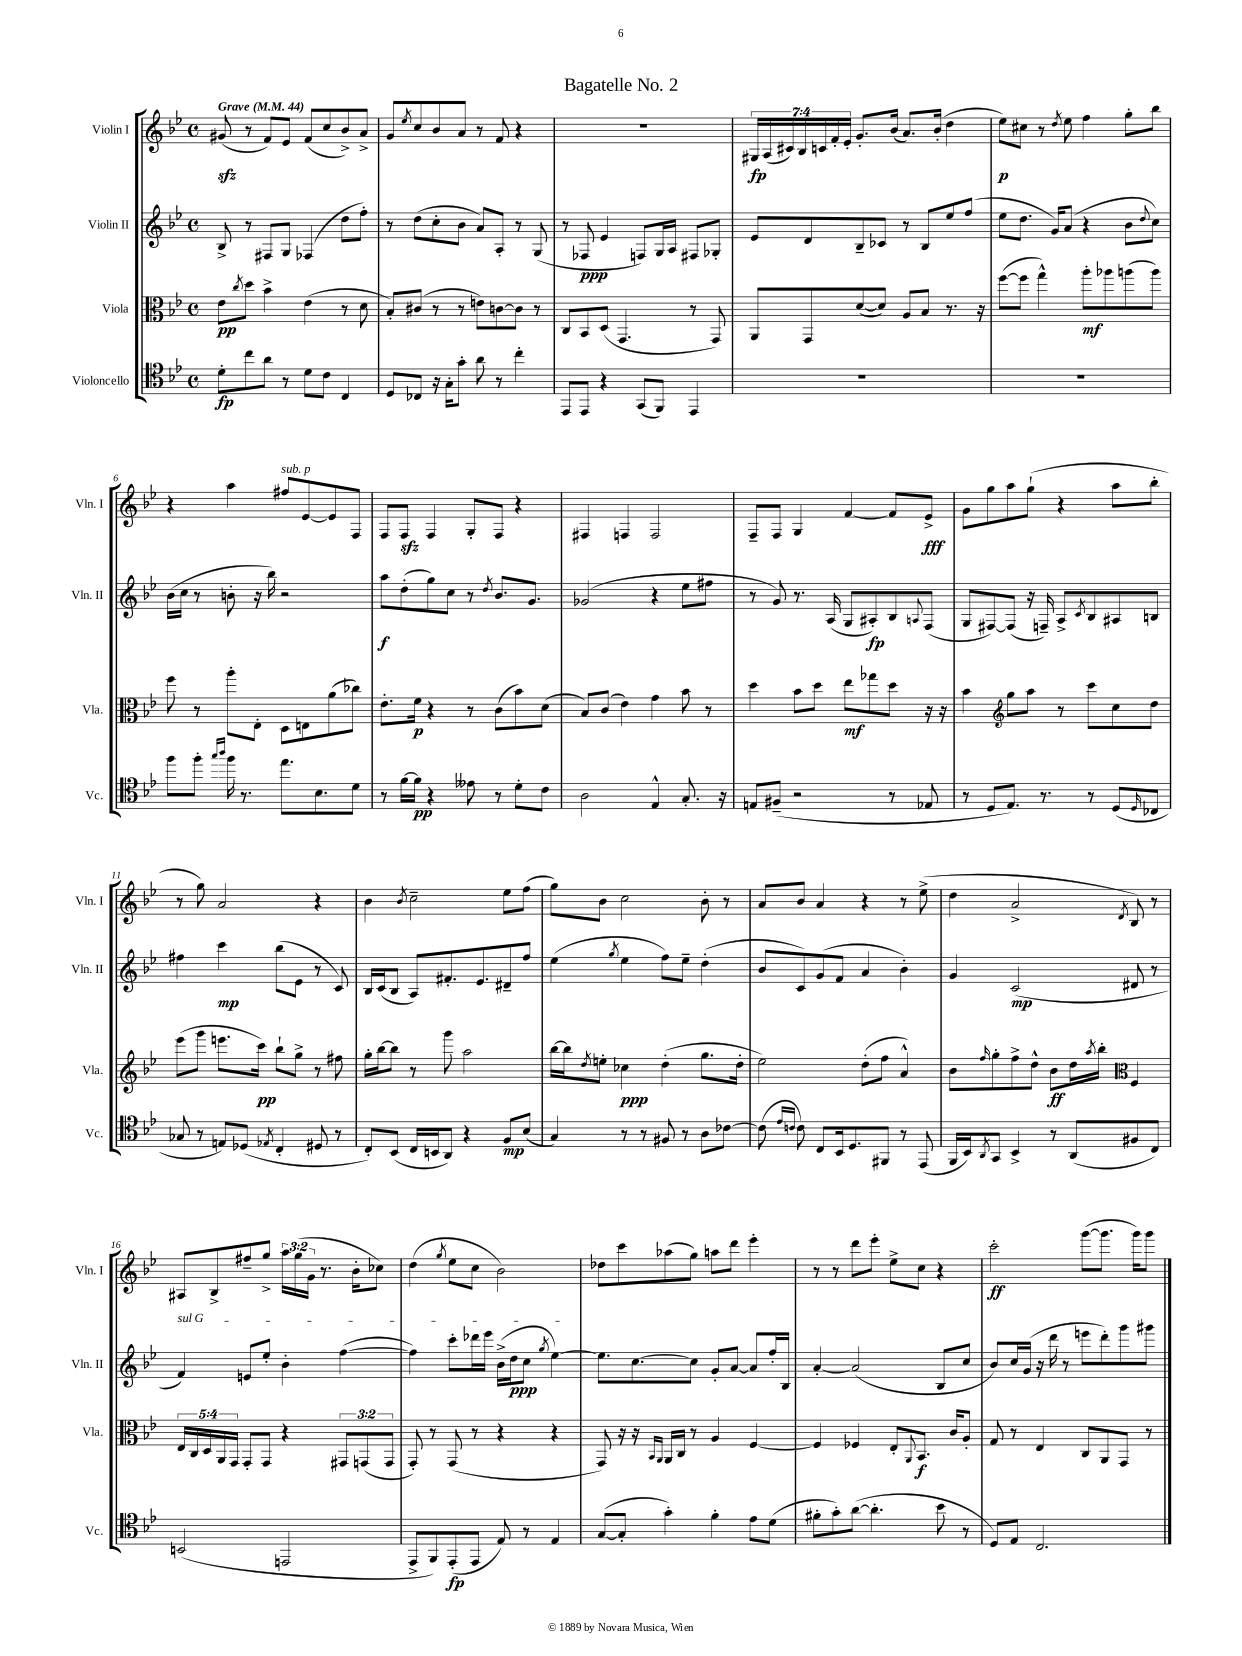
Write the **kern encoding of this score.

**kern	**kern	**kern	**kern
*staff4	*staff3	*staff2	*staff1
*clefC4	*clefC3	*clefG2	*clefG2
*k[b-e-]	*k[b-e-]	*k[b-e-]	*k[b-e-]
*M4/4	*M4/4	*M4/4	*M4/4
*met(c)	*met(c)	*met(c)	*met(c)
*MM44	*MM44	*MM44	*MM44
8d'\L	8e-\L	8B-^/	(8g#/
.	8qcc/	.	.
8cc\	8dd\J	8r	8r
8a\J	4b-^\	8F#/L	8f/L)
8r	.	8G/J	8e-/J
8d\L	(4e-\	(4F-/	(8f/L
8c\J	.	.	8cc/
4C/	8r	8dd\L	8b-^/)
.	8d\	8ff'\J)	8a^/J
=	=	=	=
8D/L	8B-'/L)	8r	8g/L
.	.	.	8qee-/
8C-/J	(8c#/J	(8dd\L	8cc/
16r	8r	8cc'\	8b-/
16G'\LK	.	.	.
8g'\J	8r	8b-\J	8a/J
8a\	8e\L)	8a/L)	8r
8r	[8c\	8A'/J	8f/
4cc'\	8c\]J	8r	4r
.	8r	(8G/	.
=	=	=	=
8EE-/L	8C/L	8r	1r
8EE-/J	8BB-/	8F-/	.
4r	(8D/J	4e-/	.
.	4.GG/	.	.
(8GG/L	.	8F/L)	.
8FF/J)	.	16G/L	.
.	.	16A/JJ	.
4EE-/	8r	8F#/L	.
.	8GG/)	8G-'/J	.
=	=	=	=
1r	8AA/L	8e-/L	28G#/LL
.	.	.	(28A/
.	.	.	28c#/)
.	.	.	28B-/
.	8GG/	8d/	.
.	.	.	28c/
.	.	.	28f'/
.	.	.	28e-'/JJ
.	([8d/	8B-~/	8.g'/L
.	8d/]J)	8c-/J	.
.	.	.	(16b-/Jk
.	8A/L	8r	8.a/L)
.	8B-/J	8B-/L	.
.	.	.	(16b-'/Jk
.	8.r	8ee-/	4dd\
.	.	(8ff/J	.
.	16r	.	.
=	=	=	=
1r	([8ff\L	8ee-\L	8ee-\L)
.	8ff\]J	8.dd\J	8cc#\J
.	4gg^^\)	.	8r
.	.	16g/LK)	.
.	.	.	8qdd/
.	.	(8a/J	8ee-\
.	8aa'\L	4r	4ff\
.	8aa-\	.	.
.	(8aa\	8b-\L	8gg'\L
.	.	8qqdd/	.
.	8aa\J)	8cc\J)	8bb-\J
=	=	=	=
8ff\L	8ff\	(16b-\LL	4r
.	.	16cc\JJ	.
8ff'\J	8r	8r	.
16qqgg/LL	.	.	.
16qqaa/JJ	.	.	.
16ff\	8aa'\L	8b'\	4aa\
8.r	.	.	.
.	8E-'\J	16r	.
.	.	16bb-\)	.
8.ee-\L	8D\L	2r	8ff#/L
.	8E\	.	[8e-/
8.B-\	.	.	.
.	(8a\	.	8e-/]
8d\J	8cc-\J)	.	8F/J
=	=	=	=
8r	8.e-'\L	8aa\L	8F/L
[16f\LL	.	(8dd'\	8F/J
16f\]JJ	16f\Jk	.	.
4r	4r	8gg\)	4F/
.	.	8cc\J	.
8e--\	8r	8r	8G'/L
.	.	8qdd/	.
8r	(8c\L	8.b-/L	8F/J
8d'\L	8b-\)	.	4r
.	.	8.g/J	.
8c\J	(8d\J	.	.
=	=	=	=
2A\	8B-/L)	(2g-/	4F#/
.	(8c/J	.	.
.	4e-\)	.	4F/
4E-^^/	4g\	4r	2F/
8.G'/	8b-\	8ee-\L	.
.	8r	8ff#\J	.
16r	.	.	.
=	=	=	=
8E/L	4dd\	8r	8F~/L
(8F#~/J	.	8g/)	8F/J
2r	8b-\L	8.r	4G/
.	8dd\J	.	.
.	.	(16A/	.
.	8ee-\L	8G/L	[4f/
.	8gg-\	8A#'/)	.
8r	8dd\J	8B-/	8f/]L
.	.	8qqA/	.
8E-/	16r	(8F/J	8e-^/J
.	16r	.	.
=	=	=	=
8r	4b-\	8G/L	8g\L
8D/L	.	[8F#/)	8gg\
*	*clefG2	*	*
8.E-/J)	8gg\L	(8F#/]J	8aa\
.	8aa\J	16r	(8gg`\J
8.r	.	16F~/)	.
.	8r	8A^/L	4r
.	.	8qc/	.
8r	8ccc\L	8B-/	.
(8D/L	8cc\	8A#/	8aa\L
16qqD/	.	.	.
8C-/J	8dd\J	8B/J	8bb-'\J
=	=	=	=
8G-/	(8eee-\L	4ff#\	8r
8r	8ggg\J	.	8gg\)
8E/L)	8.eee\L	4ccc\	2a/
(8D-/J	.	.	.
.	16ccc\Jk)	.	.
8qE-/	.	.	.
4C'/	8bb-`\L	(8bb-\L	.
.	8gg^\J	8e-\J	.
8D#/	8r	8r	4r
8r	8ff#\	8c/)	.
=	=	=	=
8C'/L)	16gg'\LL	16B-/LL	4b-\
.	[16bb-\J	(16c/J	.
(8BB-/J	8bb-\]J	8B-/J	.
.	.	.	8qb-/
16C/LL	8r	8A/L)	2cc~\
16BB/J	.	.	.
8AA/J)	8ggg\	8.f#'/	.
4r	2aa\	.	.
.	.	8.e-/	.
8F/L	.	8d#~/	8ee-\L
(8B-/J	.	8ff/J	(8ff\J
=	=	=	=
4G/)	[16bb-\LL	(4ee-\	8gg\L)
.	16bb-\]J	.	.
.	8qdd/	.	.
.	8ee'\J	.	8b-\J
.	.	8qgg/	.
8r	4cc-\	4ee-\	2cc\
8r	.	.	.
8F#/	(4dd'\	8ff\L)	.
8r	.	8ee-~\J	.
8A\L	8.gg\L	(4dd'\	8b-'\
[8c-\J	.	.	8r
.	16dd'\Jk	.	.
=	=	=	=
(8c-\]	2ee-\)	8b-/L	8a/L
16qqe-/LL	.	.	.
16qqc/JJ	.	.	.
8c\)	.	8c/)	8b-/J
8C/L	.	(8g/	4a/
16BB-/k	.	8f/J	.
8.D/	.	.	.
.	(8dd'\L	4a/	4r
8FF#/J	8ff\J	.	.
8r	4a^^/)	4b-'\)	8r
(8EE-/	.	.	(8ee-^\
=	=	=	=
16FF/LL	8b-\L	4g/	4dd\
16BB-/J)	.	.	.
8qAA/	16qqff/	.	.
8GG/J	8gg'\	.	.
4BB-^/	8ff^\	(2c/	2a^/
.	8dd^^\J	.	.
8r	8b-\L	.	.
(8AA/L	16dd\L	.	.
.	8qaa/	.	.
.	16bb-'\JJ	.	.
*	*clefC3	*	*
.	.	.	8qd/
8F#/	4F/	8d#/	8B-/)
8C/J)	.	8r	8r
=	=	=	=
(2BB/	20E-/LL	4f/)	8A#/L
.	20C/	.	.
.	20D/	.	.
.	.	.	8B-^/
.	20AA/	.	.
.	20GG/JJ	.	.
.	8GG'/L	8e/L	8ff#~/
.	8GG/J	8ee-'/J	8gg^/J
2EE/	4r	4b-'\	24aa\LL
.	.	.	(24gg\
.	.	.	24g\JJ
.	.	.	8.r
.	12GG#/L	([4ff\	.
.	.	.	16b-'\LK
.	(12GG/	.	.
.	.	.	8cc-\J)
.	12GG/J	.	.
=	=	=	=
8EE-^/L	8GG'/)	4ff\])	(4dd\
8FF/)	8r	.	.
.	.	.	8qgg/
(8EE-'/	(8GG/	8ccc'\L	8ee-\L
8EE-/J	8r	16ddd-\L	8cc\J
.	.	16eee-\JJ	.
8E-/)	4r	(16b-^\LL	2b-\)
.	.	16dd\J	.
8r	.	8cc\J	.
.	.	8qgg/	.
4E-/	4r	[4ee-\)	.
=	=	=	=
([8G/L	8GG/)	8.ee-\]L	8dd-\L
8G'/]J	16r	.	8ccc\
.	16r	[8.cc\	.
.	16qqBB-/LL	.	.
.	16qqAA/JJ	.	.
4g'\)	16AA/LL	.	(8aa-\
.	16C/JJ	.	.
.	8r	8cc\]J	8gg\J)
4f'\	4A/	8g'/L	8aa\L
.	.	[8a/J	8ddd\J
8e-\L	[4F/	8a/]L	4eee-'\
(8d\J	.	16ff'/L	.
.	.	16B-/JJ	.
=	=	=	=
8f#'\L	4F/]	[4a'/	8r
8g'\)	.	.	8r
([8a\J	4F-/	(2a/]	8ddd\L
4.a'\]	.	.	8eee-'\J
.	8E-'/L	.	8ee-^\L
.	8qqAA/	.	.
.	8.BB-/J	.	8cc\J
8b-\	.	8B-/L	4r
.	16c/LK	.	.
8r	8A'/J	8cc/J	.
=	=	=	=
8D/L)	8G/	8b-/L)	2ccc'\
8E-/J	8r	16cc/L	.
.	.	(16g/JJ	.
2.C/	4E-/	16r	.
.	.	16ddd\	.
.	.	8r	.
.	8C/L	8eee\L	([8ggg\L
.	8AA/	8ddd'\)	8.ggg\]J
.	8GG/J	8ggg\	.
.	.	.	16ggg\LK)
.	8r	8ggg#\J	8ggg\J
==	==	==	==
*-	*-	*-	*-
